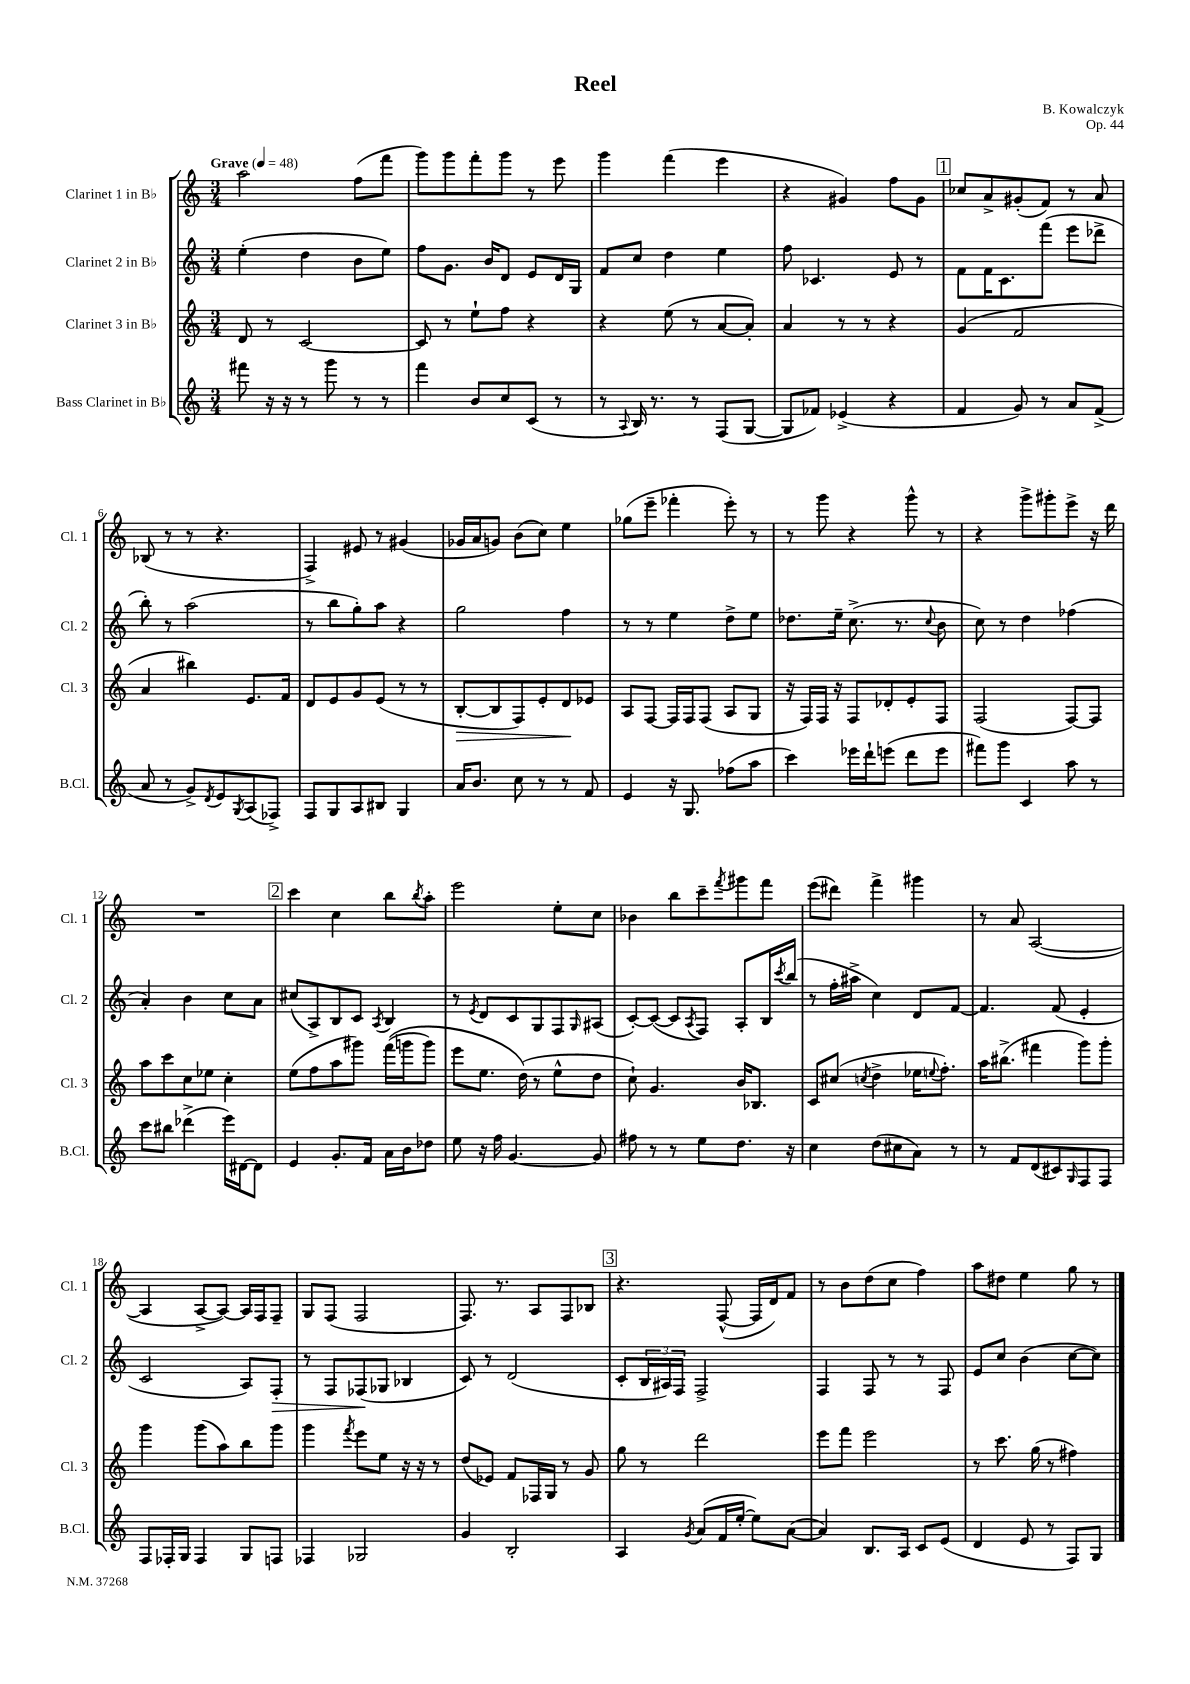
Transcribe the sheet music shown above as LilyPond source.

\header { title = "Reel" composer = "B. Kowalczyk" opus = "Op. 44" }
<<
\new StaffGroup <<
\new Staff = "s0" \with { instrumentName = "Clarinet 1 in Bb" shortInstrumentName = "Cl. 1" } {
    \clef treble \key c \major \numericTimeSignature \time 3/4 \tempo "Grave" 4 = 48
    a''2 f''8( f'''8 |
    g'''8) g'''8 f'''8-. g'''8 r8 e'''8 |
    g'''4 f'''4( e'''4 |
    r4 gis'4) f''8 gis'8 |
    \mark \markup { \box "1" } ces''8 a'8-> gis'8-.( f'8) r8 a'8 |
    bes8( r8 r8 r4. |
    f4->) eis'8 r8 gis'4( |
    ges'16 a'16 g'8) b'8( c''8) e''4 |
    ges''8( e'''8-- fes'''4-. e'''8-.) r8 |
    r8 g'''8 r4 g'''8-^ r8 |
    r4 g'''8-> gis'''8-. e'''8-> r16 d'''16 |
    R2. |
    \mark \markup { \box "2" } c'''4 c''4 b''8 \acciaccatura { b''8 } a''8-. |
    e'''2 e''8-. c''8 |
    bes'4 b''8 c'''8-- \acciaccatura { f'''8 } gis'''8 f'''8 |
    e'''8( dis'''8) f'''4-> gis'''4 |
    r8 a'8 a2~( |
    a4 a8~-> a8~) a16 f16 f8-- |
    g8 f8( f2 |
    f8.) r8. a8 f8 bes8 |
    \mark \markup { \box "3" } r4. f8~-^( f16 d'16) f'8 |
    r8 b'8 d''8( c''8 f''4) |
    a''8 dis''8 e''4 g''8 r8 \bar "|." |
}
\new Staff = "s1" \with { instrumentName = "Clarinet 2 in Bb" shortInstrumentName = "Cl. 2" } {
    \clef treble \key c \major \numericTimeSignature \time 3/4
    e''4-.( d''4 b'8 e''8) |
    f''8 g'8. b'16 d'8 e'8 d'16 g16 |
    f'8 c''8 d''4 e''4 |
    f''8 ces'4. e'8 r8 |
    \mark \markup { \box "1" } f'8 f'16 c'8. f'''8( e'''8 des'''8-> |
    b''8-.) r8 a''2( |
    r8 b''8 g''8-.) a''8 r4 |
    g''2 f''4 |
    r8 r8 e''4 d''8-> e''8 |
    des''8. e''16-- c''8.->( r8. \appoggiatura { c''8 } b'8 |
    c''8) r8 d''4 fes''4( |
    a'4-.) b'4 c''8 a'8 |
    \mark \markup { \box "2" } cis''8( a8->) b8 c'8 \acciaccatura { a8 } b4 |
    r8 \acciaccatura { e'8 } d'8 c'8 g8 f8 \grace { g16 } ais8( |
    c'8~-.) c'8~( c'8 \acciaccatura { a8 } f8) a8-. b16 \acciaccatura { c'''8 } b''16( |
    r8 f''16-. ais''16-> c''4) d'8 f'8~ |
    f'4. f'8( e'4-. |
    c'2 a8) f8-.\> |
    r8 f8 fes8\!( ges8 bes4 |
    c'8) r8 d'2( |
    \mark \markup { \box "3" } c'8-. \tuplet 3/2 { b16 ais16) f16 } f2-> |
    f4 f8 r8 r8 f8 |
    e'8 c''8 b'4( c''8~ c''8) \bar "|." |
}
\new Staff = "s2" \with { instrumentName = "Clarinet 3 in Bb" shortInstrumentName = "Cl. 3" } {
    \clef treble \key c \major \numericTimeSignature \time 3/4
    d'8 r8 c'2~ |
    c'8 r8 e''8-! f''8 r4 |
    r4 e''8( r8 a'8~ a'8-.) |
    a'4 r8 r8 r4 |
    \mark \markup { \box "1" } g'4( f'2 |
    a'4 bis''4) e'8. f'16 |
    d'8 e'8 g'8 e'8( r8 r8 |
    b8~-.\> b8 f8) e'8-. d'8\! ees'8 |
    a8 f8~ f16 f16 f8( a8 g8 |
    r16 f16) f16 r16 f8 des'8-. e'8-. f8 |
    f2( f8~) f8 |
    a''8 c'''8 c''8 ees''8 c''4-. |
    \mark \markup { \box "2" } e''8( f''8 a''8 gis'''8) f'''16(\( g'''16 g'''8) |
    e'''8 e''8. d''16(\) r8 e''8-^ d''8 |
    c''8-!) g'4. b'16 bes8. |
    c'8 cis''8( \acciaccatura { c''8 } d''4-> ees''16 \appoggiatura { e''8 } f''8.-.) |
    a''16 bis''8.->( fis'''4 g'''8) g'''8-. |
    g'''4 g'''8( a''8) b''8 g'''8 |
    g'''4 \acciaccatura { f'''8 } e'''8 e''8 r16 r16 r8 |
    d''8( ees'8) f'8 fes16 g16 r8 g'8 |
    \mark \markup { \box "3" } g''8 r8 d'''2 |
    e'''8 f'''8 e'''2 |
    r8 c'''8. g''16( r8 fis''4) \bar "|." |
}
\new Staff = "s3" \with { instrumentName = "Bass Clarinet in Bb" shortInstrumentName = "B.Cl." } {
    \clef treble \key c \major \numericTimeSignature \time 3/4
    fis'''8 r16 r16 r8 g'''8 r8 r8 |
    f'''4 b'8 c''8 c'8( r8 |
    r8 \appoggiatura { a8 } b16) r8. r8 f8( g8~ |
    g8 fes'8) ees'4->( r4 |
    \mark \markup { \box "1" } f'4 g'8) r8 a'8 f'8->( |
    a'8 r8 g'8->) \acciaccatura { d'8 } e'8 \acciaccatura { g8 } a8( fes8->) |
    f8 g8 a8 bis8 g4 |
    a'16 b'8. c''8 r8 r8 f'8 |
    e'4 r16 g8. fes''8( a''8 |
    c'''4) ees'''16 d'''16-! e'''8( d'''8 e'''8 |
    fis'''8) g'''8 c'4 a''8 r8 |
    c'''8 bis''8 des'''4->( e'''16) dis'16~ dis'8 |
    \mark \markup { \box "2" } e'4 g'8.-. f'16 a'16 b'16 des''8 |
    e''8 r16 f''16 g'4.~ g'8 |
    fis''8 r8 r8 e''8 d''8. r16 |
    c''4 d''8( cis''8 a'8) r8 |
    r8 f'8 d'8( cis'8) \grace { g16 } f8 f8 |
    f8 fes16-. g16 fes4 g8 f8 |
    fes4 ges2 |
    g'4 b2-. |
    \mark \markup { \box "3" } a4 \acciaccatura { g'8 } a'8( f'16 e''16~-. e''8) a'8~( |
    a'4) b8. a16 c'8 e'8( |
    d'4 e'8 r8 f8) g8 \bar "|." |
}
>>
>>
